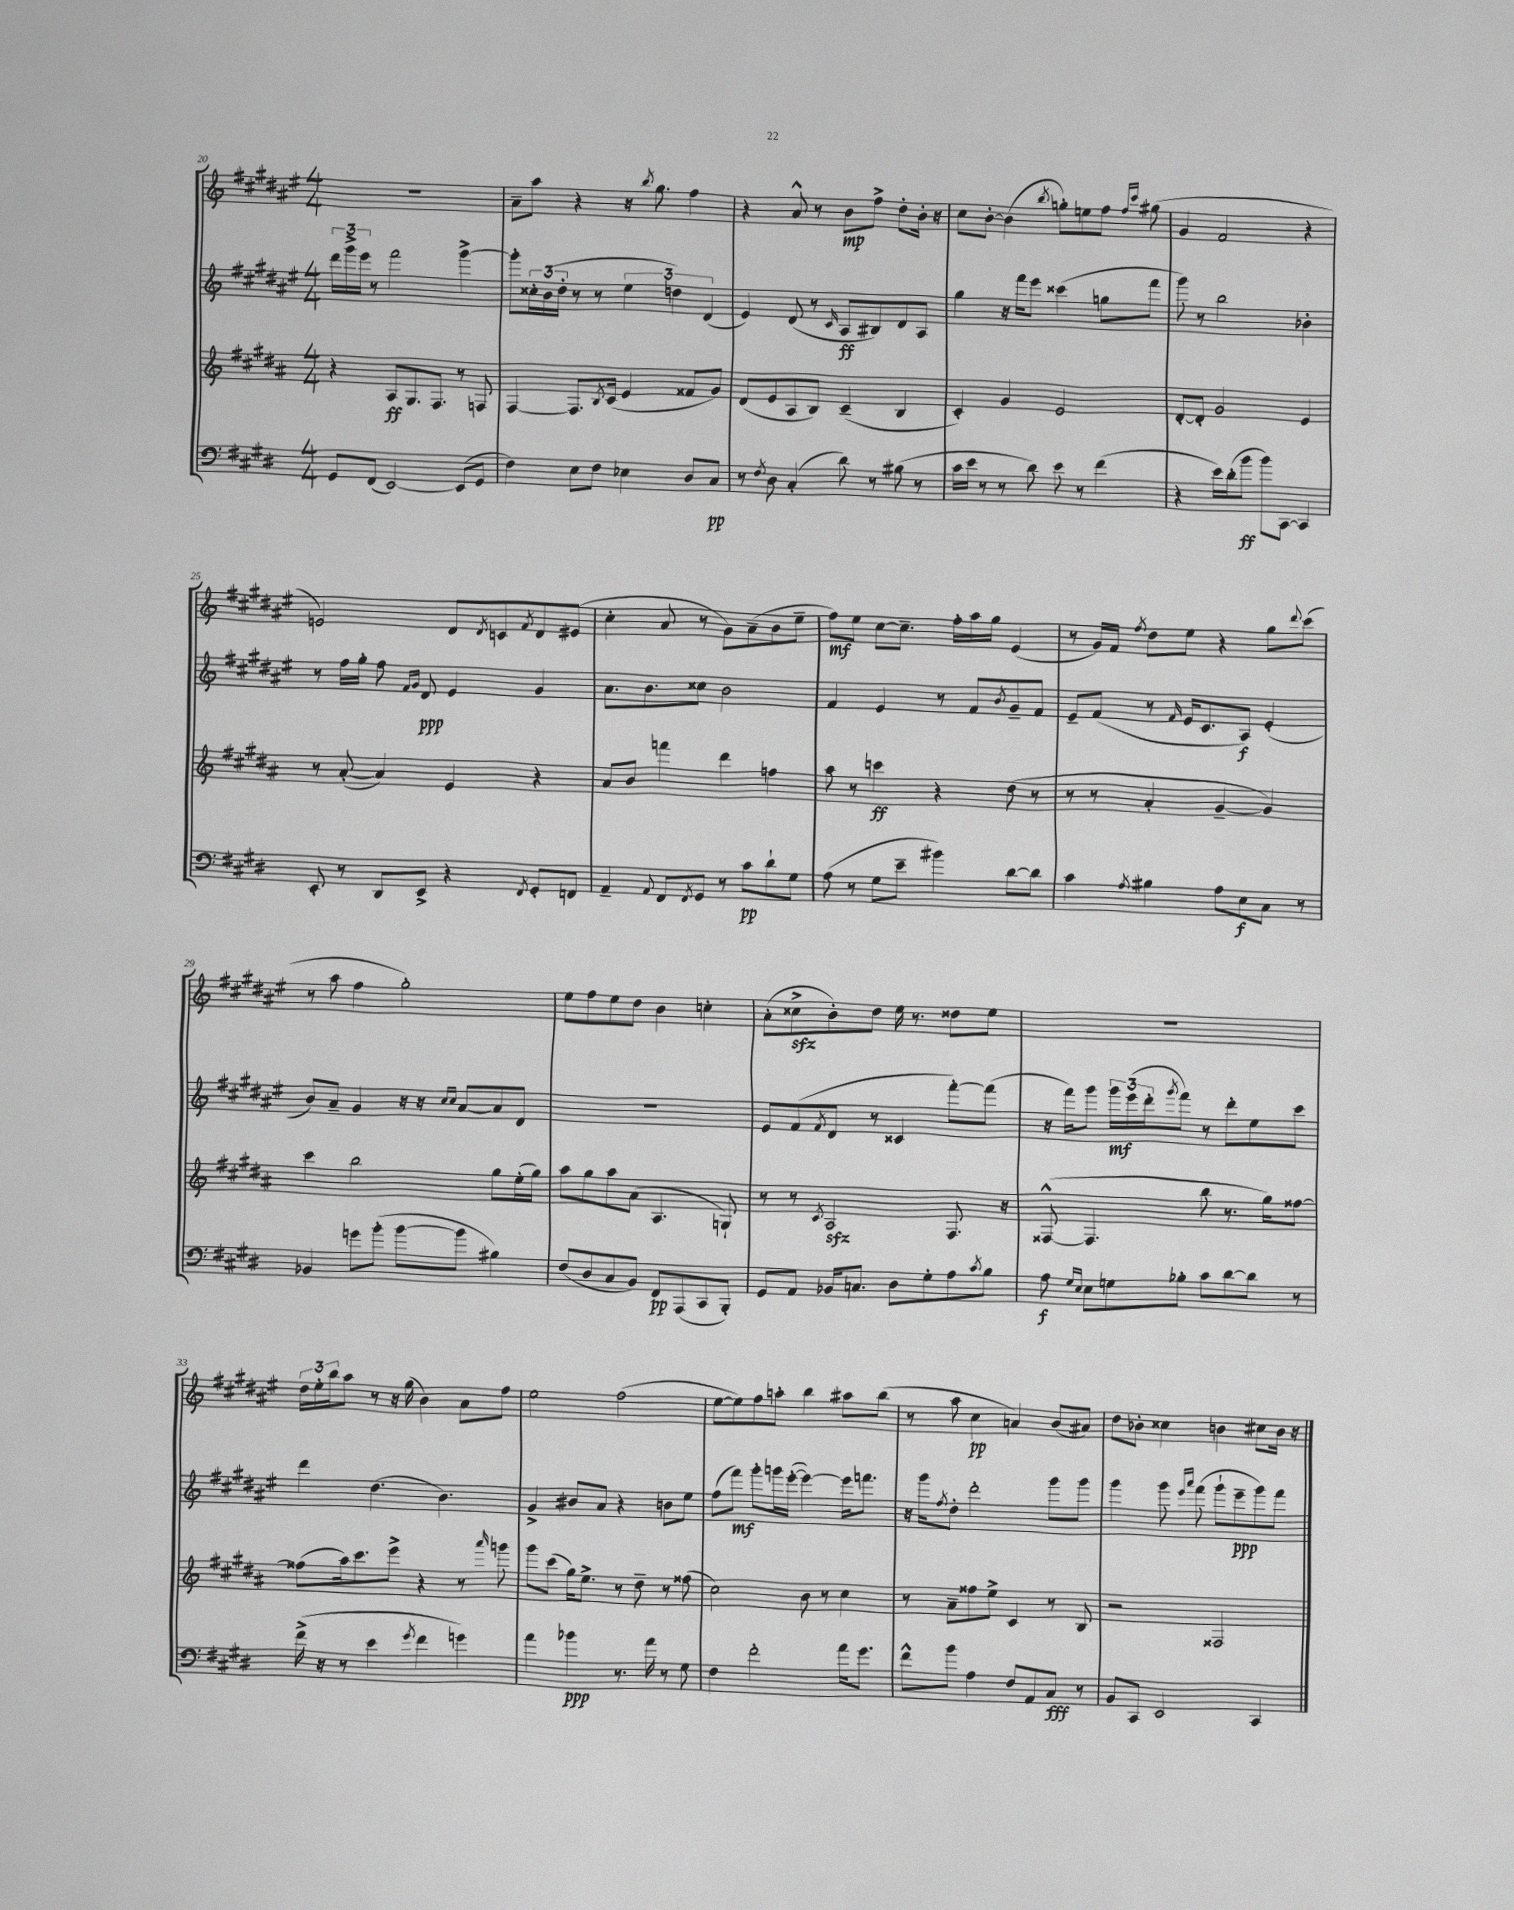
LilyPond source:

<<
\new StaffGroup <<
\new Staff = "s0" {
    \clef treble \key fis \major \numericTimeSignature \time 4/4
    R1 |
    ais'8-- ais''8 r4 r16 \acciaccatura { b''8 } gis''8. fis''4 |
    r4 ais'8-^ r8 b'8\mp fis''8-> dis''8-. b'16-. r16 |
    cis''8 b'8~-. b'4( \acciaccatura { b''8 } g''8-.) e''8 fis''8 \grace { fis''16 cis'''16 } gis''8( |
    gis'4 fis'2 r4 |
    e'2) dis'8 \acciaccatura { dis'8 } c'8 \acciaccatura { fis'8 } dis'8 eis'8( |
    cis''4-. ais'8 r8 gis'8) ais'8--( b'8 eis''8-- |
    fis''8\mf) eis''8 cis''8~ cis''8.-- fis''16-. ais''16 gis''16 eis'4( |
    r8 gis'16) fis'16 \acciaccatura { fis''8 } dis''8 eis''8 r4 gis''8 \appoggiatura { dis'''8 } cis'''8( |
    r8 ais''8 fis''4 gis''2-.) |
    eis''8 fis''8 eis''8 dis''8 b'4 c''4-. |
    ais'8-.( cisis''8->\sfz b'8-.) dis''8 eis''16 r8. disis''8 eis''8 |
    R1 |
    \tuplet 3/2 { dis''16 eis''16-. b''16 } ais''8 r8 r16 gis''16( b'4) ais'8 fis''8 |
    eis''2 fis''2( |
    eis''8~ eis''8) fis''8 a''8-. b''4 ais''8 b''8( |
    r8 ais''8 cis''4\pp a'4) b'8( ais'8) |
    dis''8 bes'8-. cisis''4 b'4 cis''8 b'16 r16 \bar "|." |
}
\new Staff = "s1" {
    \clef treble \key fis \major \numericTimeSignature \time 4/4
    \tuplet 3/2 { dis'''16 gis'''16-> eis'''16 } r8 fis'''2 gis'''4~-> |
    gis'''8-. \tuplet 3/2 { cisis''16-. b'16( dis''16-. } r8 r8 \tuplet 3/2 { eis''4 d''4) dis'4( } |
    eis'4) dis'8( r8 \grace { cis'16 } ais8\ff bis8) dis'8 ais8 |
    gis''4 r16 fis'''16 eis'''8 cisis'''4( g''8 fis'''8 |
    gis'''8) r8 b''2 bes'4-. |
    r8 fis''16 gis''16-. fis''8 \grace { fis'16 gis'16 } dis'8\ppp eis'4 gis'4 |
    ais'8. b'8. cisis''8 b'2 |
    fis'4 eis'4 r8 fis'8 \acciaccatura { b'8 } gis'8-- fis'8 |
    eis'8-- fis'8( r8 \grace { fis'16 } eis'16 cis'8. ais8\f) eis'4-.( |
    b'8) ais'8-- gis'4 r16 r16 \grace { cis''16 cis''16 } ais'8~ ais'8 dis'8 |
    R1 |
    eis'8 fis'8( \acciaccatura { fis'8 } dis'8 r8 cisis'4 fis'''8~-.) fis'''8( |
    r16 fis'''16) gis'''8 \tuplet 3/2 { gis'''16\mf eis'''16( dis'''16-. } \acciaccatura { gis'''8 } fis'''8) r8 dis'''8-. eis''8 cis'''8 |
    dis'''4 dis''4.( b'4.) |
    gis'4-> bis'8 ais'8 r4 b'8 eis''8 |
    fis''8( fis'''8\mf) gis'''8-. g'''16 eis'''16~-.( eis'''4~) eis'''16 f'''8. |
    r16 gis'''16 \acciaccatura { fis''8 } dis''8-. dis'''2-. gis'''8 gis'''8 |
    gis'''4 gis'''8 \grace { eis'''16 ais'''16 } fis'''8( gis'''8-! eis'''8--\ppp gis'''8) fis'''8 \bar "|." |
}
\new Staff = "s2" {
    \clef treble \key b \major \numericTimeSignature \time 4/4
    r4 ais8\ff gis8. fis8. r8 f8 |
    fis4~ fis8. \acciaccatura { b8 } cis'16( e'4 fisis'8 gis'8) |
    dis'8( e'8 ais8 b8) cis'4--( b4 |
    cis'4-.) gis'4 e'2 |
    dis'8~-. dis'8-. gis'2 e'4 |
    r8 ais'8~-.( ais'4) e'4 r4 |
    ais'8 b'8 f'''4 dis'''4 f''4 |
    ais''8 r8 c'''4\ff r4 dis''8( r8 |
    r8 r8 ais'4-. gis'4~-- gis'4) |
    cis'''4 b''2 gis''8 e''16-.( gis''16) |
    ais''8 gis''8 ais''8 ais'8( ais4. g8-!) |
    r8 r8 \acciaccatura { cis'8 } ais2\sfz fis8. r16 |
    fisis8~-^( fisis4. b''8 r8. gis''16) fisis''8~ |
    fisis''8( ais''16) cis'''8. e'''8-> r4 r8 \grace { ais'''16 } g'''8 |
    gis'''8 cis'''8( gis''16) e''8.-> r8 dis''8-- r8 fisis''8( |
    cis''2) b'8 r8 cis''4 |
    r8 ais'8-- fisis''8 e''8-> cis'4 r8 b8 |
    r2 fisis2 \bar "|." |
}
\new Staff = "s3" {
    \clef bass \key e \major \numericTimeSignature \time 4/4
    gis,8 fis,8( e,2~) e,8( gis,8 |
    fis4) e8 fis8 ees4 dis8 cis8\pp |
    r8 \acciaccatura { fis8 } dis8 cis4-.( dis'8) r8 bis8( r8 |
    cis'16 e'16 r8 r8 dis'8) e'8 r8 fis'4( |
    r4 e'16) dis'16-.( b'8\ff b'8) cis,8~ cis,4 |
    e,8-. r8 dis,8 e,8-> r4 \acciaccatura { fis,8 } gis,8-. f,8 |
    a,4-- \appoggiatura { a,8 } fis,8 \acciaccatura { fis,8 } gis,8 r8 cis'8\pp dis'8-! gis8 |
    a8( r8 gis8 e'8-- bis'4) dis'8~ dis'8 |
    cis'4 \acciaccatura { a8 } bis4 a8 e8\f cis8 r8 |
    bes,4 g'8 b'8-.( b'8~ b'8 bis4) |
    fis8( dis8 cis8 b,8) fis,8\pp a,,8( cis,8 b,,8-.) |
    gis,8 a,8 bes,16 c8. dis8 gis8-. a8 \acciaccatura { cis'8 } b8 |
    a8\f \grace { gis16 e16 } e8 g8 bes8-. cis'8 dis'8~ dis'8 r8 |
    fis'16->( r16 r8 e'4 \acciaccatura { gis'8 } fis'4 g'4) |
    a'4 bes'4\ppp r8. a'16 r8 gis8 |
    fis4 fis'2-. a'16 gis'8. |
    fis'8-^ b'8 a4 fis8 a,8 cis8\fff r8 |
    b,8 cis,8 e,2 cis,4 \bar "|." |
}
>>
>>
\layout { \context { \Score currentBarNumber = #20 } }
